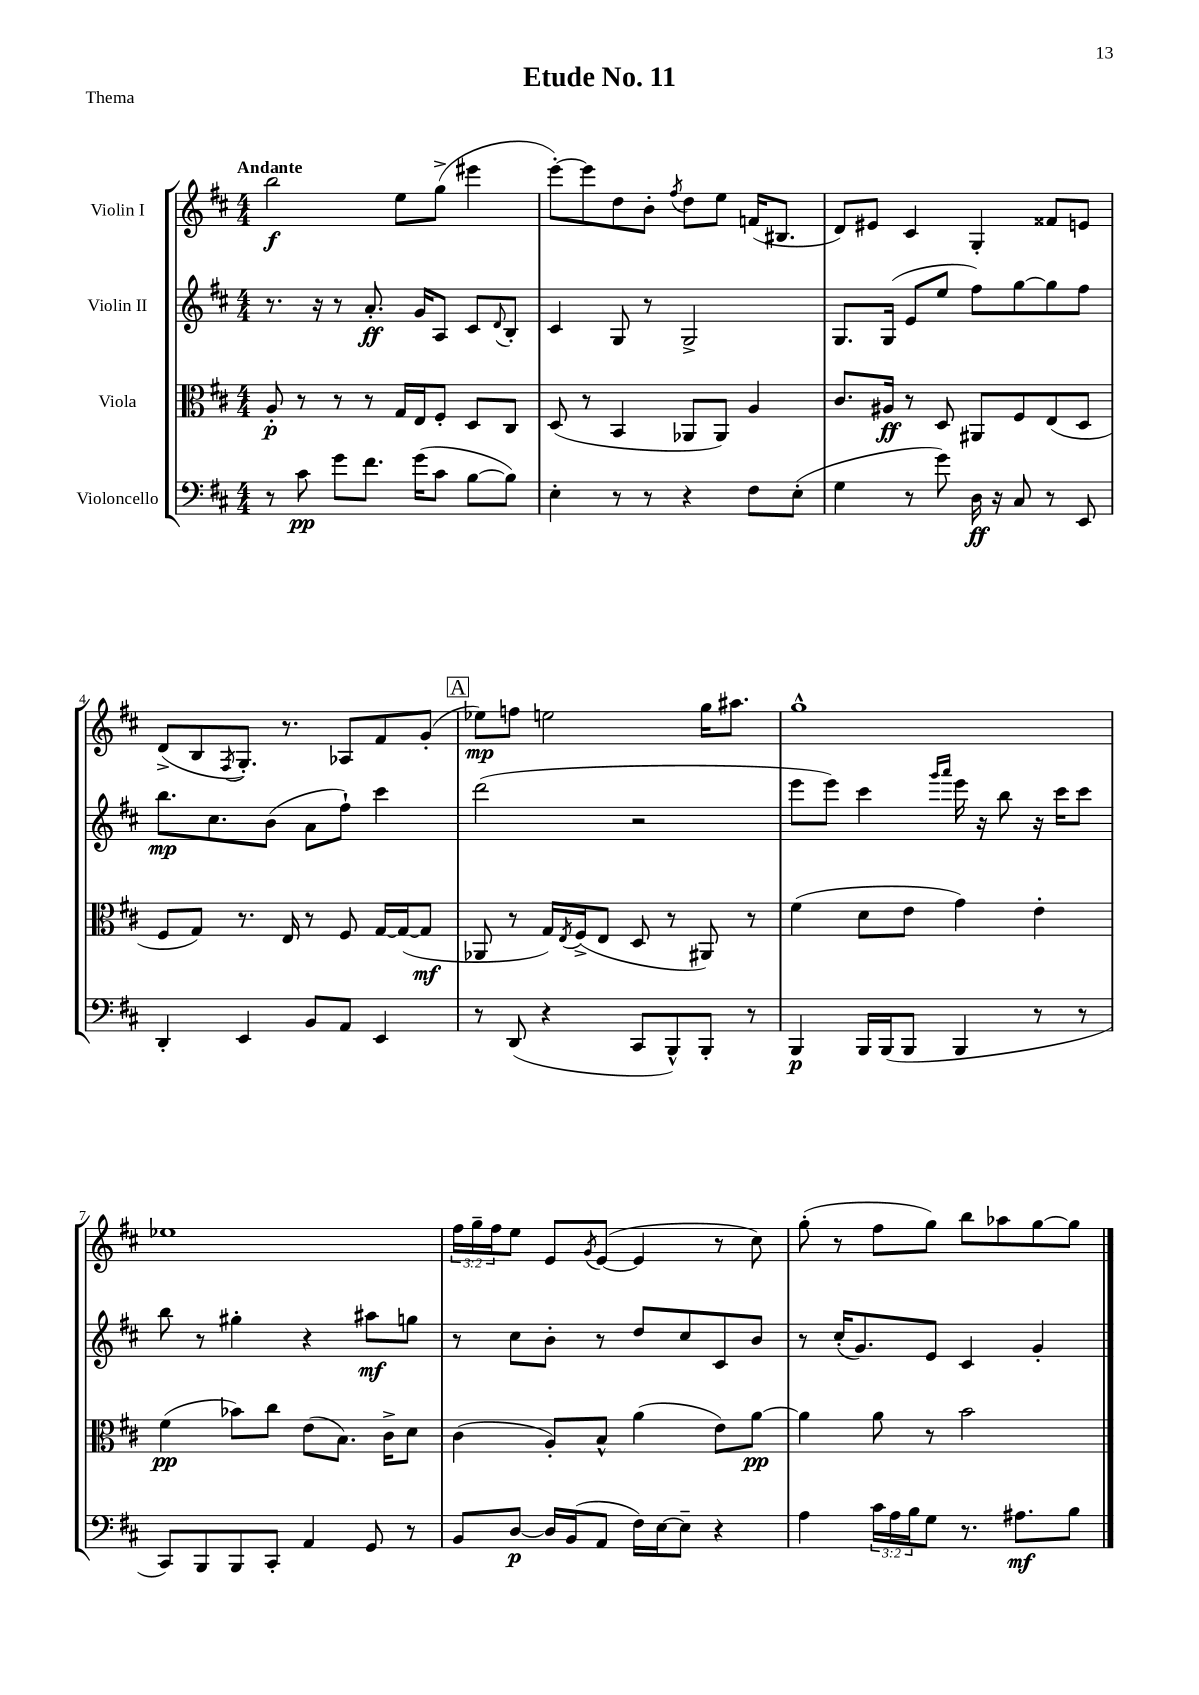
\header { title = "Etude No. 11" piece = "Thema" }
<<
\new StaffGroup <<
\new Staff = "s0" \with { instrumentName = "Violin I" } {
    \clef treble \key d \major \numericTimeSignature \time 4/4 \override Staff.TupletNumber.text = #tuplet-number::calc-fraction-text \tempo "Andante"
    b''2\f e''8 g''8->( eis'''4 |
    e'''8~-.) e'''8 d''8 b'8-. \acciaccatura { fis''8 } d''8 e''8 f'16( bis8. |
    d'8) eis'8 cis'4 g4-. fisis'8 e'8 |
    d'8->( b8 \acciaccatura { fis8 } g8.-.) r8. aes8 fis'8 g'8-.( |
    \mark \markup { \box "A" } ees''8\mp) f''8 e''2 g''16 ais''8. |
    g''1-^ |
    ees''1 |
    \tuplet 3/2 { fis''16 g''16-- fis''16 } e''8 e'8 \acciaccatura { g'8 } e'8~( e'4 r8 cis''8) |
    g''8-.( r8 fis''8 g''8) b''8 aes''8 g''8~ g''8 \bar "|." |
}
\new Staff = "s1" \with { instrumentName = "Violin II" } {
    \clef treble \key d \major \numericTimeSignature \time 4/4
    r8. r16 r8 a'8.-.\ff g'16 a8 cis'8 \appoggiatura { d'8 } b8-. |
    cis'4 g8 r8 g2-> |
    g8. g16( e'8 e''8 fis''8) g''8~ g''8 fis''8 |
    b''8.\mp cis''8. b'8( a'8 fis''8-!) cis'''4 |
    \mark \markup { \box "A" } d'''2( r2 |
    e'''8 e'''8) cis'''4 \grace { g'''16 a'''16 } e'''16 r16 b''8 r16 cis'''16 cis'''8 |
    b''8 r8 gis''4-. r4 ais''8\mf g''8 |
    r8 cis''8 b'8-. r8 d''8 cis''8 cis'8 b'8 |
    r8 cis''16-.( g'8.) e'8 cis'4 g'4-. \bar "|." |
}
\new Staff = "s2" \with { instrumentName = "Viola" } {
    \clef alto \key d \major \numericTimeSignature \time 4/4
    a8-.\p r8 r8 r8 g16 e16 fis8-. d8 cis8 |
    d8( r8 b,4 aes,8 aes,8) a4 |
    cis'8. ais16\ff r8 d8 ais,8 fis8 e8( d8 |
    fis8 g8) r8. e16 r8 fis8 g16~ g16~( g8\mf |
    \mark \markup { \box "A" } aes,8 r8 g16) \acciaccatura { e8 } fis16->( e8 d8 r8 ais,8) r8 |
    fis'4( d'8 e'8 g'4) e'4-. |
    fis'4\pp( bes'8) cis''8 e'8( b8.) cis'16-> d'8 |
    cis'4( a8-.) b8-^ a'4( e'8) a'8~\pp |
    a'4 a'8 r8 b'2 \bar "|." |
}
\new Staff = "s3" \with { instrumentName = "Violoncello" } {
    \clef bass \key d \major \numericTimeSignature \time 4/4 \override Staff.TupletNumber.text = #tuplet-number::calc-fraction-text
    r8 cis'8\pp g'8 fis'8. g'16( cis'8 b8~ b8) |
    e4-. r8 r8 r4 fis8 e8-.( |
    g4 r8 g'8) d16\ff r16 cis8 r8 e,8 |
    d,4-. e,4 b,8 a,8 e,4 |
    \mark \markup { \box "A" } r8 d,8( r4 cis,8 b,,8-^) b,,8-. r8 |
    b,,4\p b,,16 b,,16( b,,8 b,,4 r8 r8 |
    cis,8) b,,8 b,,8 cis,8-. a,4 g,8 r8 |
    b,8 d8~\p d16 b,16( a,8 fis16) e16~ e8-- r4 |
    a4 \tuplet 3/2 { cis'16 a16 b16 } g8 r8. ais8.\mf b8 \bar "|." |
}
>>
>>
